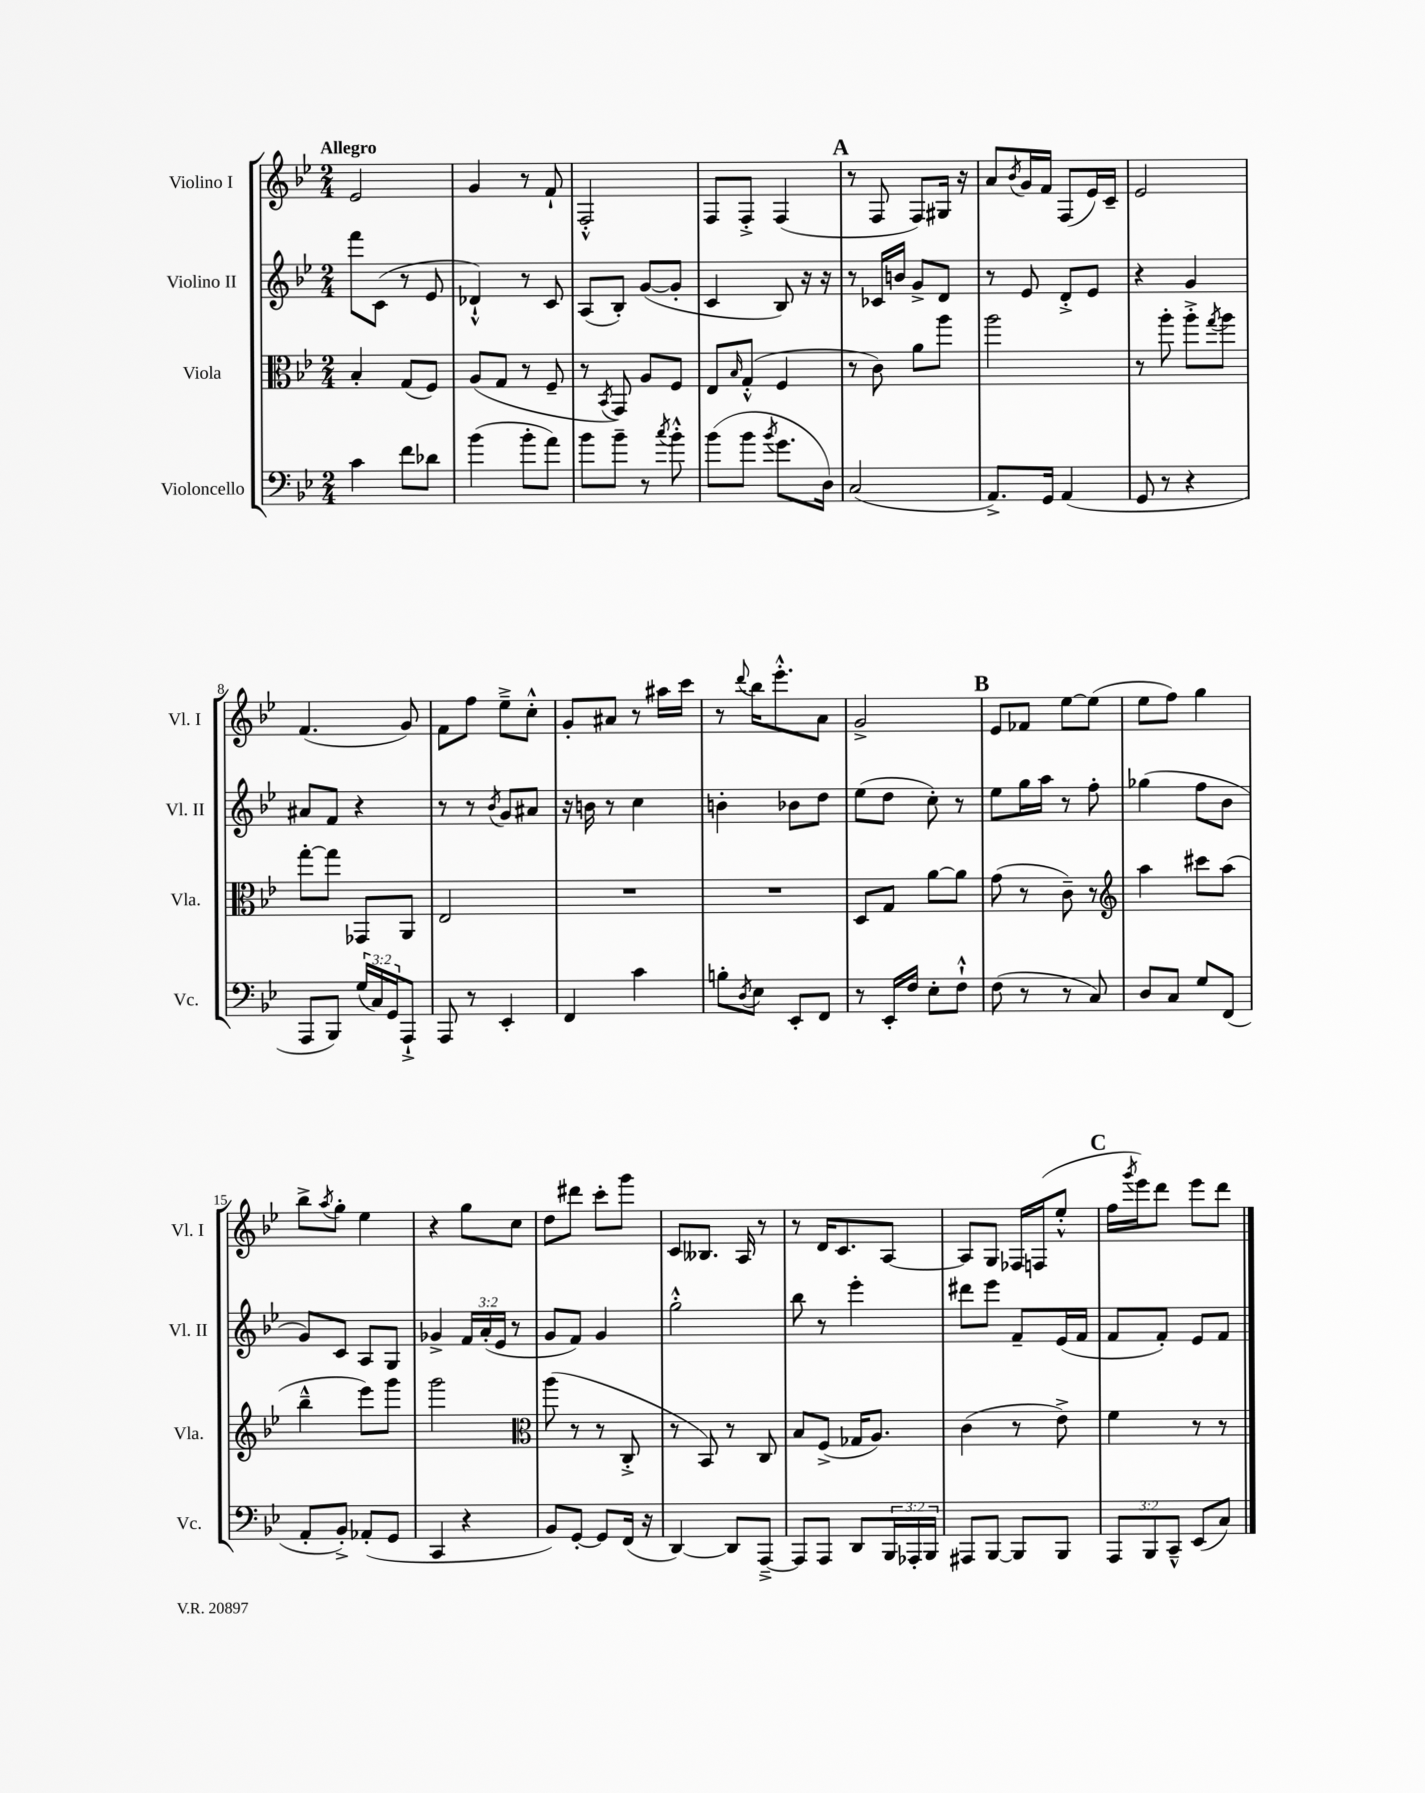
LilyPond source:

<<
\new StaffGroup <<
\new Staff = "s0" \with { instrumentName = "Violino I" shortInstrumentName = "Vl. I" } {
    \clef treble \key bes \major \numericTimeSignature \time 2/4 \tempo "Allegro"
    ees'2 |
    g'4 r8 f'8-! |
    f2-.-^ |
    f8 f8-.-> f4( |
    \mark \markup { \bold "A" } r8 f8 f8) gis16 r16 |
    a'8 \acciaccatura { bes'8 } g'16 f'16 f8( ees'16) c'16-- |
    ees'2 |
    f'4.( g'8) |
    f'8 f''8 ees''8---> c''8-.-^ |
    g'8-. ais'8 r8 ais''16 c'''16 |
    r8 \appoggiatura { d'''8 } bes''16 ees'''8.-.-^ a'8 |
    g'2-> |
    \mark \markup { \bold "B" } ees'8 fes'8 ees''8~ ees''8( |
    ees''8 f''8) g''4 |
    bes''8-> \acciaccatura { a''8 } g''8-. ees''4 |
    r4 g''8 c''8 |
    d''8 dis'''8 c'''8-. g'''8 |
    c'8 beses8. a16 r8 |
    r8 d'16 c'8. a8~ |
    a8 g8 fes16 f16( ees''8-.-^ |
    \mark \markup { \bold "C" } f''16 \acciaccatura { g'''8 } ees'''16) d'''8 ees'''8 d'''8 \bar "|." |
}
\new Staff = "s1" \with { instrumentName = "Violino II" shortInstrumentName = "Vl. II" } {
    \clef treble \key bes \major \numericTimeSignature \time 2/4 \override Staff.TupletNumber.text = #tuplet-number::calc-fraction-text
    f'''8 c'8( r8 ees'8 |
    des'4-!-^) r8 c'8 |
    a8( bes8-.) g'8~( g'8-. |
    c'4 bes8) r16 r16 |
    \mark \markup { \bold "A" } r8 ces'16 b'16 g'8-> d'8 |
    r8 ees'8 d'8-.-> ees'8 |
    r4 g'4 |
    ais'8 f'8 r4 |
    r8 r8 \acciaccatura { bes'8 } g'8 ais'8 |
    r16 b'16 r8 c''4 |
    b'4-. bes'8 d''8 |
    ees''8( d''8 c''8-.) r8 |
    \mark \markup { \bold "B" } ees''8 g''16 a''16 r8 f''8-. |
    ges''4( f''8 bes'8 |
    g'8) c'8 a8 g8 |
    ges'4-> \tuplet 3/2 { f'16 a'16-.( ees'16 } r8 |
    g'8 f'8) g'4 |
    g''2-.-^ |
    bes''8 r8 ees'''4-. |
    dis'''8 ees'''8 f'8-- ees'16( f'16 |
    \mark \markup { \bold "C" } f'8 f'8-.) ees'8 f'8 \bar "|." |
}
\new Staff = "s2" \with { instrumentName = "Viola" shortInstrumentName = "Vla." } {
    \clef alto \key bes \major \numericTimeSignature \time 2/4
    bes4-. g8( f8) |
    a8( g8 r8 f8-- |
    r8 \acciaccatura { bes,8 } g,8) a8 f8 |
    ees8 \grace { bes16 } g8-.-^( f4 |
    \mark \markup { \bold "A" } r8 c'8) a'8 a''8 |
    a''2 |
    r8 a''8-. a''8-.-> \acciaccatura { g''8 } a''8 |
    g''8~-. g''8 ges,8 a,8 |
    ees2 |
    R2 |
    R2 |
    d8 g8 a'8~ a'8 |
    \mark \markup { \bold "B" } g'8( r8 c'8--) r8 |
    \clef treble a''4 cis'''8 a''8( |
    bes''4---^ ees'''8) g'''8 |
    g'''2 |
    \clef alto a''8( r8 r8 c8-.-> |
    r8 bes,8) r8 c8 |
    bes8 f8->( ges16 a8.) |
    c'4( r8 ees'8->) |
    \mark \markup { \bold "C" } f'4 r8 r8 \bar "|." |
}
\new Staff = "s3" \with { instrumentName = "Violoncello" shortInstrumentName = "Vc." } {
    \clef bass \key bes \major \numericTimeSignature \time 2/4 \override Staff.TupletNumber.text = #tuplet-number::calc-fraction-text
    c'4 f'8 des'8 |
    bes'4( bes'8-. a'8) |
    bes'8 bes'8-- r8 \acciaccatura { c''8 } bes'8-.-^ |
    bes'8( bes'8 \acciaccatura { bes'8 } g'8. d16) |
    \mark \markup { \bold "A" } c2( |
    a,8.->) g,16 a,4( |
    g,8 r8 r4 |
    a,,8 bes,,8) \tuplet 3/2 { g16( c16) g,16 } a,,8-!-> |
    a,,8 r8 ees,4-. |
    f,4 c'4 |
    b8-. \acciaccatura { d8 } ees8 ees,8-. f,8 |
    r8 ees,16-. f16 ees8-. f8-!-^ |
    \mark \markup { \bold "B" } f8( r8 r8 c8) |
    d8 c8 g8 f,8( |
    a,8-. bes,8-.->) aes,8-.( g,8 |
    c,4 r4 |
    bes,8) g,8~-. g,8 f,16( r16 |
    d,4~) d,8 a,,8~---> |
    a,,8 a,,8 d,8 \tuplet 3/2 { bes,,16 aes,,16-. bes,,16 } |
    ais,,8 bes,,8~ bes,,8 bes,,8 |
    \mark \markup { \bold "C" } \tuplet 3/2 { a,,8 bes,,8 c,8---^ } ees,8( c8) \bar "|." |
}
>>
>>
